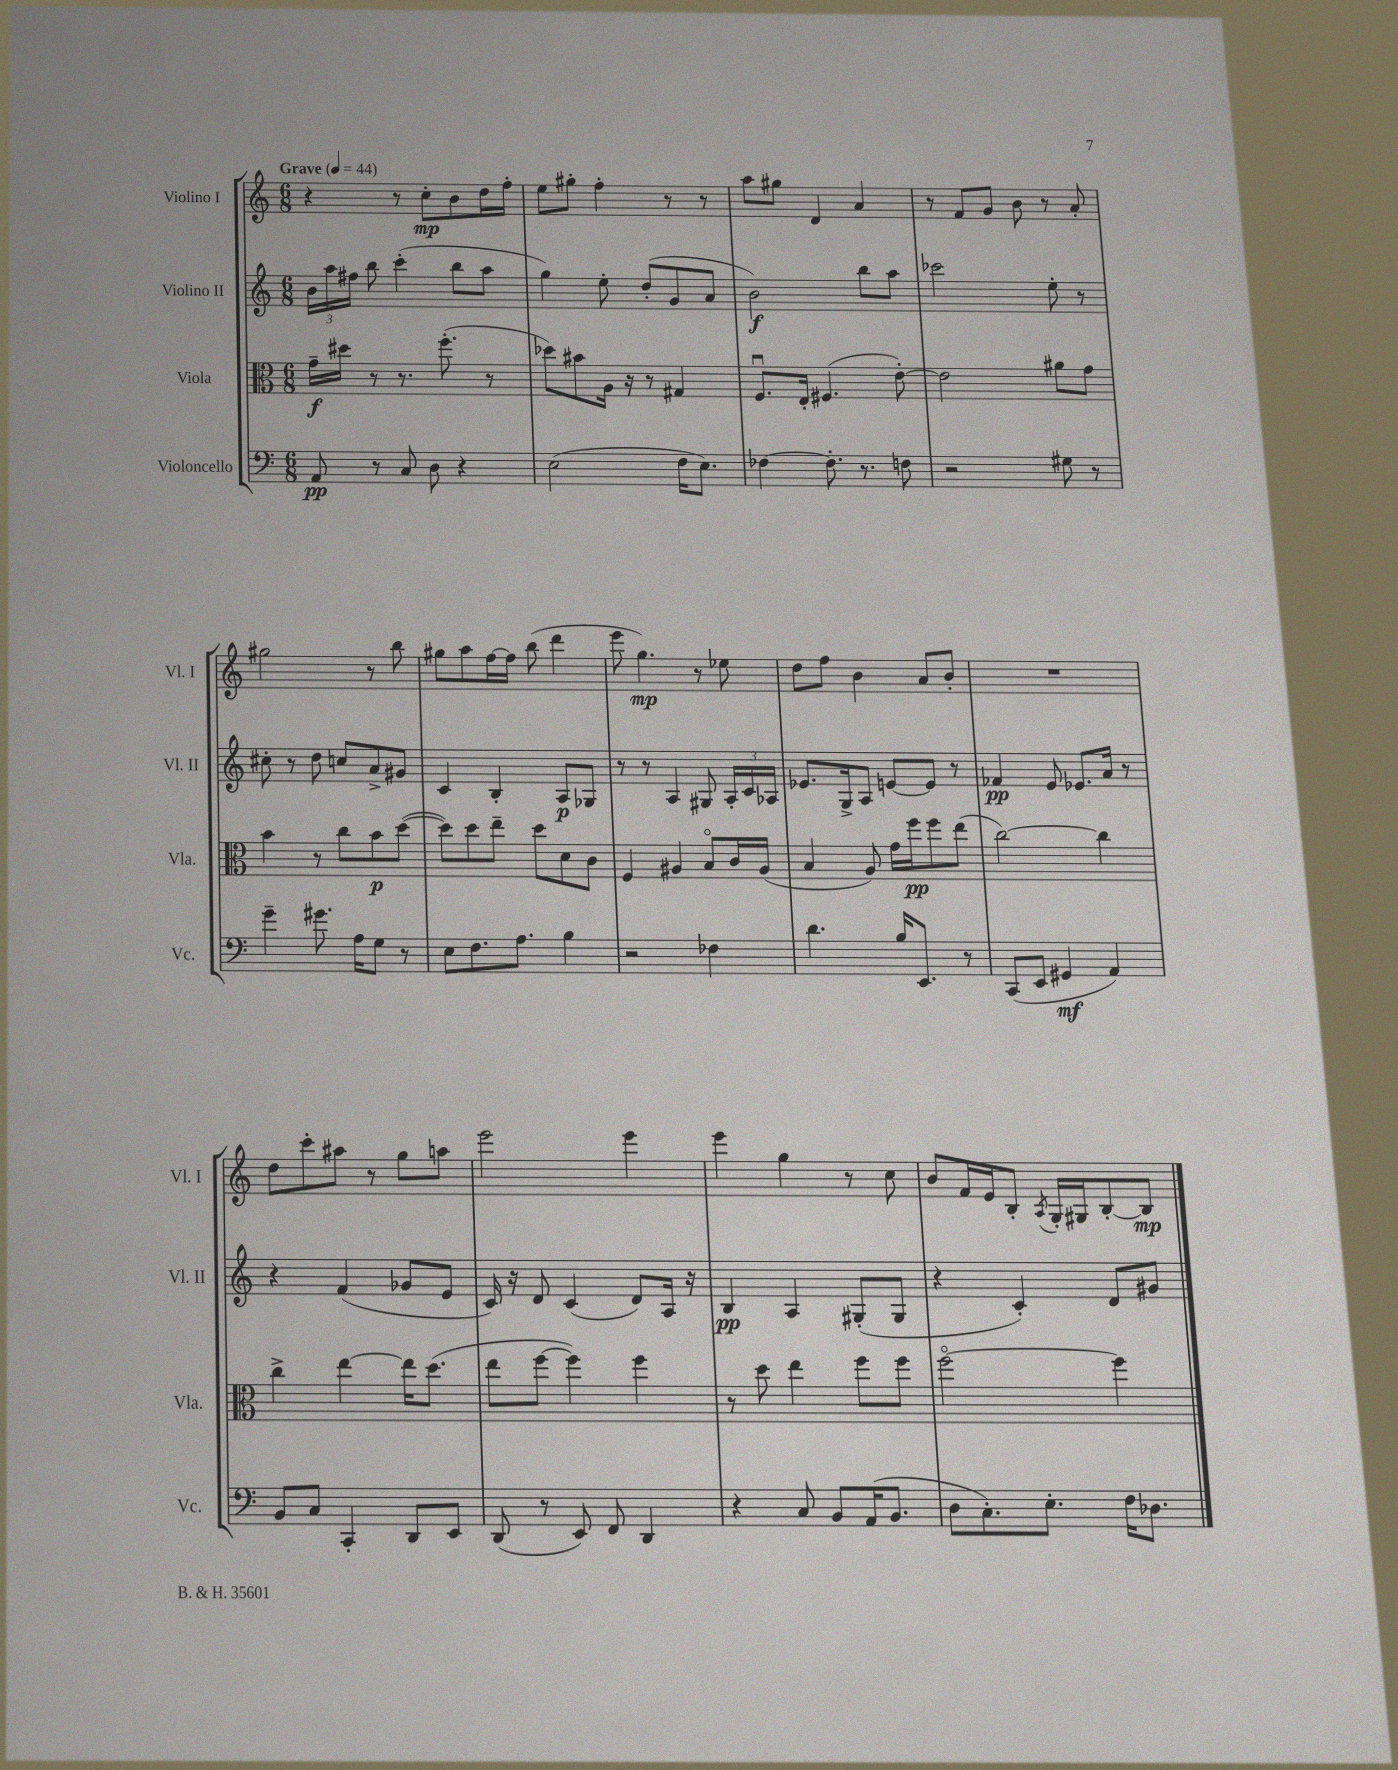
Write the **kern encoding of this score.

**kern	**dynam	**kern	**dynam	**kern	**dynam	**kern	**dynam
*part4	*part4	*part3	*part3	*part2	*part2	*part1	*part1
*staff4	*staff4	*staff3	*staff3	*staff2	*staff2	*staff1	*staff1
*I"Violoncello	*	*I"Viola	*	*I"Violino II	*	*I"Violino I	*
*I'Vc.	*	*I'Vla.	*	*I'Vl. II	*	*I'Vl. I	*
*clefF4	*	*clefC3	*	*clefG2	*	*clefG2	*
*k[]	*	*k[]	*	*k[]	*	*k[]	*
*M6/8	*	*M6/8	*	*M6/8	*	*M6/8	*
*MM44	*	*MM44	*	*MM44	*	*MM44	*
=1	=1	=1	=1	=1	=1	=1	=1
!	!	!	!	!	!	!LO:TX:a:B:t=Grave	!
8AA/	pp	16g~\LL	f	24b\LL	.	4r	.
.	.	.	.	24aa\	.	.	.
.	.	16dd#X\JJ	.	.	.	.	.
.	.	.	.	24ff#X\JJ	.	.	.
8r	.	8r	.	8bb\	.	.	.
8C/	.	8.r	.	(4ccc'\	.	8r	.
8D\	.	.	.	.	.	8cc'\L	mp
.	.	(8.ff'\	.	.	.	.	.
4r	.	.	.	8bb\L	.	8b\	.
.	.	8r	.	8aa\J	.	16dd\L	.
.	.	.	.	.	.	16ff'\JJ	.
=2	=2	=2	=2	=2	=2	=2	=2
(2E\	.	8dd-X\L)	.	4gg\)	.	8ee\L	.
.	.	8b#X\	.	.	.	8gg#X'\J	.
.	.	16A\Jk	.	8ee'\	.	4ff'\	.
.	.	16r	.	.	.	.	.
.	.	8r	.	(8dd'/L	.	.	.
16F\KL	.	4G#X/	.	8g/	.	8r	.
8.E\J)	.	.	.	.	.	.	.
.	.	.	.	8a/J	.	8r	.
=3	=3	=3	=3	=3	=3	=3	=3
[4F-X\	.	8.Fu/L	.	2b\)	f	8aa\L	.
.	.	.	.	.	.	8gg#X\J	.
.	.	16E'/Jk	.	.	.	.	.
8.F-'\]	.	(4.F#X/	.	.	.	4d/	.
8.r	.	.	.	.	.	.	.
.	.	.	.	8bb\L	.	4a/	.
8Fn\	.	[8e'\)	.	8aa\J	.	.	.
=4	=4	=4	=4	=4	=4	=4	=4
2r	.	2e\]	.	2ccc-X\	.	8r	.
.	.	.	.	.	.	8f/L	.
.	.	.	.	.	.	8g/J	.
.	.	.	.	.	.	8b\	.
8G#X\	.	8a#X\L	.	8ee'\	.	8r	.
8r	.	8g\J	.	8r	.	8a'/	.
!!LO:LB:g=z
=5	=5	=5	=5	=5	=5	=5	=5
4g~\	.	4b\	.	8cc#X'\	.	2gg#X\	.
.	.	.	.	8r	.	.	.
8.g#X\	.	8r	.	8dd\	.	.	.
.	.	8cc\L	.	8ccn/L	.	.	.
16A\KL	.	.	.	.	.	.	.
8G\J	.	8b\	p	8a^/	.	8r	.
8r	.	([8dd\J	.	8g#X/J	.	8bb\	.
=6	=6	=6	=6	=6	=6	=6	=6
8E\L	.	8dd\L])	.	4c/	.	8gg#X\L	.
8.F\	.	8dd\	.	.	.	8aa\	.
.	.	8ee~\J	.	4B'/	.	[16ff\L	.
8.A\J	.	.	.	.	.	16ff\JJ]	.
.	.	8dd\L	.	.	.	(8bb\	.
4B\	.	8d\	.	8A/L	p	4ddd\	.
.	.	8c\J	.	8G-X/J	.	.	.
=7	=7	=7	=7	=7	=7	=7	=7
2r	.	4F/	.	8r	.	8eee\	.
.	.	.	.	8r	.	4.gg\)	mp
.	.	4A#X/	.	4A/	.	.	.
4F-X\	.	8B/L	.	8G#X/	.	8r	.
.	.	16c/L	.	24A'/LL	.	8ee-X\	.
.	.	.	.	24c/	.	.	.
.	.	(16A#/JJ	.	.	.	.	.
.	.	.	.	24A-X/JJ	.	.	.
=8	=8	=8	=8	=8	=8	=8	=8
4.d\	.	4B/	.	8.e-X/L	.	8dd\L	.
.	.	.	.	.	.	8ff\J	.
.	.	.	.	16G^/k	.	.	.
.	.	8A/)	.	8A/J	.	4b\	.
16B/KL	.	16g\LL	.	[8en/L	.	.	.
8.EE/J	.	16ff\J	pp	.	.	.	.
.	.	8ff\	.	8e/J]	.	8a/L	.
8r	.	(8ee\J	.	8r	.	8b'/J	.
=9	=9	=9	=9	=9	=9	=9	=9
(8CC/L	.	[2cc\)	.	4f-X/	pp	2.r	.
8EE/J	.	.	.	.	.	.	.
4GG#X/	mf	.	.	8e/	.	.	.
.	.	.	.	8.e-X/L	.	.	.
4AA/)	.	4cc\]	.	.	.	.	.
.	.	.	.	16a/Jk	.	.	.
.	.	.	.	8r	.	.	.
!!LO:LB:g=z
=10	=10	=10	=10	=10	=10	=10	=10
8BB/L	.	4cc^\	.	4r	.	8dd\L	.
8C/J	.	.	.	.	.	8ccc'\	.
4CC'/	.	[4ee\	.	(4f/	.	8aa#X\J	.
.	.	.	.	.	.	8r	.
8DD/L	.	16ee\KL]	.	8g-X/L	.	8gg\L	.
.	.	(8.dd\J	.	.	.	.	.
8EE/J	.	.	.	8e/J	.	8aan\J	.
=11	=11	=11	=11	=11	=11	=11	=11
(8DD/	.	8ee\L	.	16c/)	.	2eee\	.
.	.	.	.	16r	.	.	.
8r	.	[8ff\J	.	8d/	.	.	.
8EE/)	.	4ff\])	.	(4c/	.	.	.
8FF/	.	.	.	.	.	.	.
4DD/	.	4ff\	.	8d/L)	.	4eee\	.
.	.	.	.	16A/Jk	.	.	.
.	.	.	.	16r	.	.	.
=12	=12	=12	=12	=12	=12	=12	=12
4r	.	8r	.	4B/	pp	4eee\	.
.	.	8dd\	.	.	.	.	.
8C/	.	4ee\	.	4A/	.	4gg\	.
8BB/L	.	.	.	.	.	.	.
(16AA/K	.	8ff\L	.	(8G#X'/L	.	8r	.
8.BB/J	.	.	.	.	.	.	.
.	.	8ff\J	.	8G#/J	.	8cc\	.
=13	=13	=13	=13	=13	=13	=13	=13
8D\L	.	[2ff\	.	4r	.	8b/L	.
8.C'\)	.	.	.	.	.	16f/L	.
.	.	.	.	.	.	16e/J	.
.	.	.	.	4c'/)	.	8B'/J	.
8.E'\J	.	.	.	.	.	.	.
.	.	.	.	.	.	8qA/	.
.	.	.	.	.	.	16G'/LL	.
.	.	.	.	.	.	16G#X/J	.
16F\KL	.	4ff\]	.	8d/L	.	[8B'/	.
8.D-X\J	.	.	.	.	.	.	.
.	.	.	.	8g#X/J	.	8B/J]	mp
==	==	==	==	==	==	==	==
*-	*-	*-	*-	*-	*-	*-	*-
